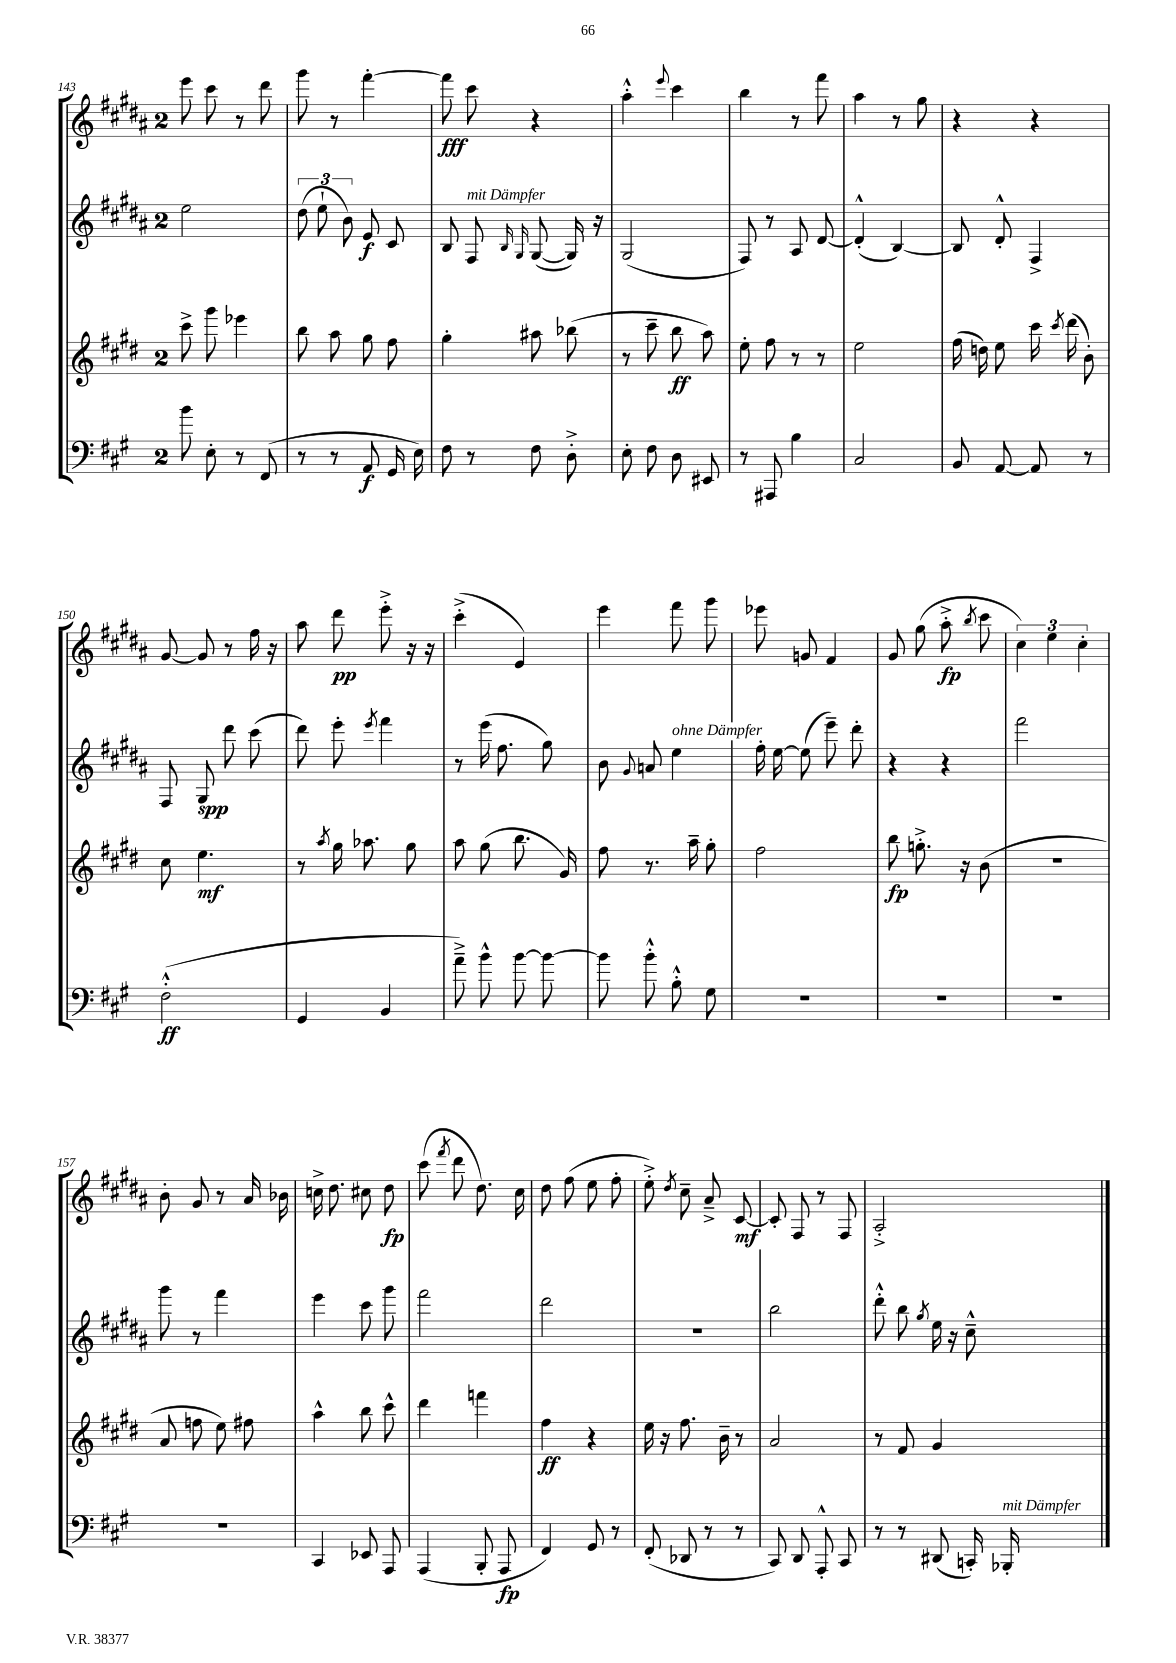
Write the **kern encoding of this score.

**kern	**kern	**kern	**kern
*staff4	*staff3	*staff2	*staff1
*clefF4	*clefG2	*clefG2	*clefG2
*k[f#c#g#]	*k[f#c#g#d#]	*k[f#c#g#d#a#]	*k[f#c#g#d#a#]
*M2/4	*M2/4	*M2/4	*M2/4
8b\	8ccc#^\	2ee\	8eee\
8E'\	8ggg#\	.	8ccc#\
8r	4eee-\	.	8r
(8FF#/	.	.	8ddd#\
=	=	=	=
8r	8bb\	(12dd#\	8ggg#\
.	.	12ee`\	.
8r	8aa\	.	8r
.	.	12b\)	.
8AA/	8gg#\	8e/	[4fff#'\
16GG#/	8ff#\	8c#/	.
16E\)	.	.	.
=	=	=	=
8F#\	4gg#'\	8B/	8fff#\]
8r	.	8F#/	8ccc#\
.	.	16qqB/	.
.	.	16qqG#/	.
8F#\	8aa#\	([8G#/	4r
8D'^\	(8bb-\	16G#/])	.
.	.	16r	.
=	=	=	=
8E'\	8r	(2G#/	4aa#'^^\
8F#\	8ccc#~\	.	.
.	.	.	8qqeee/
8D\	8bb\	.	4ccc#\
8EE#/	8aa\)	.	.
=	=	=	=
8r	8ee'\	8F#/)	4bb\
8AAA#/	8ff#\	8r	.
4B\	8r	8A#/	8r
.	8r	[8d#/	8fff#\
=	=	=	=
2C#/	2ee\	(4d#'^^/]	4aa#\
.	.	[4B/)	8r
.	.	.	8gg#\
=	=	=	=
8BB/	(16ff#\	8B/]	4r
.	16dd\)	.	.
[8AA/	8ee\	8d#'^^/	.
8AA/]	16ccc#\	4F#^/	4r
.	8qccc#/	.	.
.	(16ddd#\	.	.
8r	8b'\)	.	.
=	=	=	=
(2F#'^^\	8cc#\	8F#/	[8g#/
.	4.ee\	8G#/	8g#/]
.	.	8ddd#\	8r
.	.	(8ccc#\	16ff#\
.	.	.	16r
=	=	=	=
4GG#/	8r	8ddd#\)	8aa#\
.	8qaa/	.	.
.	16gg#\	8eee'\	8ddd#\
.	8.aa-\	.	.
.	.	8qeee/	.
4BB/	.	4fff#\	8eee'^\
.	8gg#\	.	16r
.	.	.	16r
=	=	=	=
8a~^\)	8aa\	8r	(4ccc#'^\
8b^^\	(8gg#\	(16eee\	.
.	.	8.ff#\	.
[8b\	8.bb\	.	4e/)
8b\_	.	8gg#\)	.
.	16g#/)	.	.
=	=	=	=
8b\]	8ff#\	8b\	4eee\
.	.	8qqg#/	.
8b'^^\	8.r	8a/	.
8B'^^\	.	4ee\	8fff#\
.	16aa~\	.	.
8G#\	8gg#'\	.	8ggg#\
=	=	=	=
2r	2ff#\	16ff#'\	8eee-\
.	.	[16ee\	.
.	.	(8ee\]	8g/
.	.	8eee~\)	4f#/
.	.	8ddd#'\	.
=	=	=	=
2r	8bb\	4r	8g#/
.	8.gg'^\	.	(8gg#\
.	.	4r	8aa#'^\
.	16r	.	.
.	.	.	8qbb/
.	(8b\	.	8ccc#\
=	=	=	=
2r	2r	2fff#\	6cc#\)
.	.	.	6ee\
.	.	.	6cc#'\
=	=	=	=
2r	8a/	8ggg#\	8b'\
.	8ff\	8r	8g#/
.	8ee\)	4fff#\	8r
.	8ff#\	.	16a#/
.	.	.	16b-\
=	=	=	=
4CC#/	4aa^^\	4eee\	16cc^\
.	.	.	8.dd#\
8EE-/	8bb\	8ccc#\	8cc#\
8AAA/	8ccc#^^\	8ggg#\	8dd#\
=	=	=	=
(4AAA/	4ddd#\	2fff#\	(8ccc#\
.	.	.	8qfff#/
.	.	.	8ddd#\
8BBB'/	4fff\	.	8.dd#\)
8AAA/	.	.	.
.	.	.	16cc#\
=	=	=	=
4FF#/)	4ff#\	2ddd#\	8dd#\
.	.	.	(8ff#\
8GG#/	4r	.	8ee\
8r	.	.	8ff#'\
=	=	=	=
(8FF#'/	16ee\	2r	8ee'^\)
.	16r	.	.
.	.	.	8qdd#/
8DD-/	8.ff#\	.	8cc#~\
8r	.	.	8a#~^/
.	16b~\	.	.
8r	8r	.	[8c#/
=	=	=	=
8CC#/)	2a/	2bb\	8c#'/]
8DD/	.	.	8F#/
8AAA'^^/	.	.	8r
8CC#/	.	.	8F#/
=	=	=	=
8r	8r	8ddd#'^^\	2A#'^/
8r	8f#/	8bb\	.
.	.	8qgg#/	.
(8DD#/	4g#/	16ee\	.
.	.	16r	.
16CC'/)	.	8cc#~^^\	.
16BBB-'/	.	.	.
==	==	==	==
*-	*-	*-	*-
